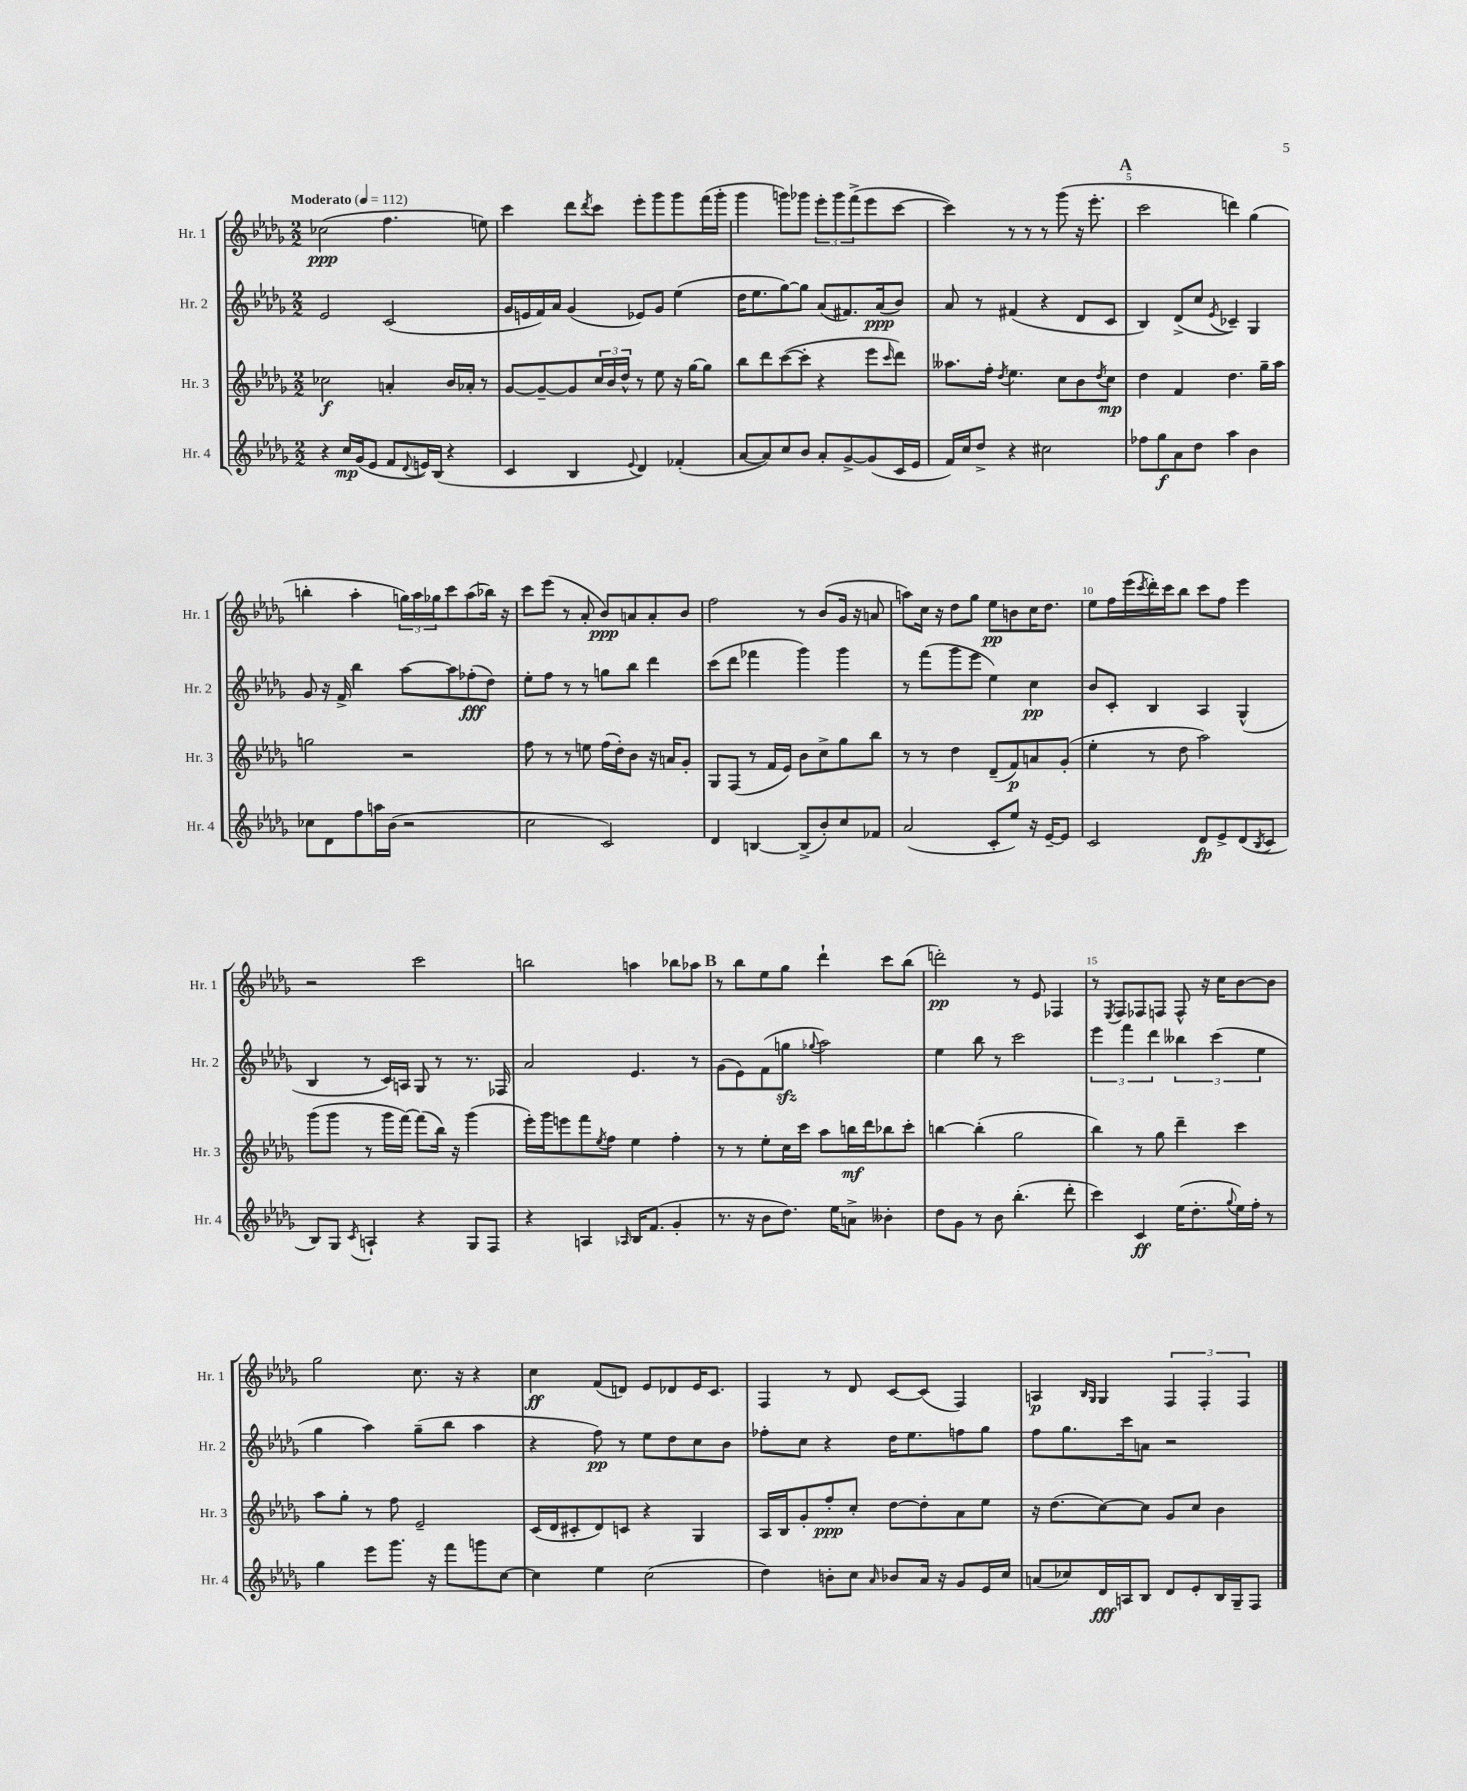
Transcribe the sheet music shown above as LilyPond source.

<<
\new StaffGroup <<
\new Staff = "s0" \with { instrumentName = "Hr. 1" shortInstrumentName = "Hr. 1" } {
    \clef treble \key des \major \numericTimeSignature \time 2/2 \tempo "Moderato" 4 = 112
    ces''2\ppp( f''4. e''8) |
    c'''4 des'''8 \acciaccatura { des'''8 } c'''8 ees'''8-. ges'''8 ges'''8 f'''16( ges'''16-. |
    ges'''4 g'''8) ges'''8 \tuplet 3/2 { ees'''8-. ges'''8 f'''8->( } ees'''8 c'''8~ |
    c'''4) r8 r8 r8 ges'''8( r16 ees'''8.-. |
    \mark \markup { \bold "A" } c'''2 d'''4) ges''4( |
    b''4-. aes''4-. \tuplet 3/2 { g''16) aes''16 ges''16 } c'''8 aes''8( bes''16) r16 |
    c'''8 ees'''8( r8 aes'8-. bes'8\ppp) a'8 a'8-. bes'8 |
    f''2 r8 bes'8( ges'16 r16 a'8 |
    a''8) c''16 r16 des''8 ges''8 ees''8\pp b'8 c''16 des''8. |
    ees''8 f''16 ees'''16( \acciaccatura { c'''8 } des'''16-.) c'''16 bes''8 c'''8 f''8 ees'''4 |
    r2 c'''2 |
    b''2 a''4 bes''8 aes''8 |
    \mark \markup { \bold "B" } r8 bes''8 ees''8 ges''8 des'''4-! c'''8 bes''8( |
    d'''2-.\pp) r8 ees'8 fes4 |
    r8 \acciaccatura { ees8 } f8 fes8 f8 f8-^ r16 c''16 bes'8~ bes'8 |
    ges''2 c''8. r16 r4 |
    c''4\ff f'8( d'8) ees'8 des'8 ees'16 c'8. |
    f4 r8 des'8 c'8~ c'8( f4) |
    a4\p \grace { bes16 ges16 } ges4 \tuplet 3/2 { f4 f4-. f4 } \bar "|." |
}
\new Staff = "s1" \with { instrumentName = "Hr. 2" shortInstrumentName = "Hr. 2" } {
    \clef treble \key des \major \numericTimeSignature \time 2/2
    ees'2 c'2( |
    ges'16 e'16 f'16) aes'16 ges'4( ees'8) ges'8 ees''4( |
    des''16 ees''8. ges''8~) ges''8 aes'8( fis'8.) aes'16\ppp( bes'8) |
    aes'8 r8 fis'4( r4 des'8 c'8 |
    \mark \markup { \bold "A" } bes4) des'8->( c''8 \acciaccatura { ees'8 } ces'4--) ges4 |
    ges'8 r16 f'16-> bes''4 aes''8~ aes''8 fes''8-.\fff( des''8) |
    ees''8-. f''8 r8 r8 g''8 bes''8 des'''4 |
    c'''8( des'''8 fes'''4 ges'''4) ges'''4 |
    r8 f'''8( ges'''8 ees'''8 ees''4) c''4\pp |
    bes'8 c'8-. bes4 aes4 ges4-^( |
    bes4 r8 c'16) a16 ges8 r8 r8. fes16 |
    aes'2 ees'4. r8 |
    \mark \markup { \bold "B" } ges'8( ees'8) f'8( g''8\sfz \appoggiatura { ges''8 } aes''2) |
    ees''4 bes''8 r8 c'''2 |
    \tuplet 3/2 { ees'''4 f'''4 des'''4 } \tuplet 3/2 { beses''4 c'''4( ees''4 } |
    ges''4 aes''4) ges''8--( bes''8 aes''4 |
    r4 f''8\pp) r8 ees''8 des''8 c''8 bes'8 |
    fes''8-. c''8 r4 des''16 ees''8. f''8 ges''8 |
    f''8 ges''8. c'''16 a'8 r2 \bar "|." |
}
\new Staff = "s2" \with { instrumentName = "Hr. 3" shortInstrumentName = "Hr. 3" } {
    \clef treble \key des \major \numericTimeSignature \time 2/2
    ces''2\f a'4-. bes'16 aes'16-. r8 |
    ges'8~ ges'8~-- ges'8 \tuplet 3/2 { c''16 bes'16 des''16-^ } r8 ees''8 r16 ges''16~ ges''8 |
    bes''8 des'''8 c'''8~( c'''8-. r4 ees'''8 \grace { c'''16 } des'''8) |
    aeses''8. f''16-. \acciaccatura { des''8 } ees''4. c''8 bes'8 \acciaccatura { des''8 } c''8\mp |
    \mark \markup { \bold "A" } des''4 f'4 des''4. ges''16-- aes''16 |
    g''2 r2 |
    f''8 r8 r8 e''8 f''16( des''16-.) bes'8 r16 a'16 ges'8-. |
    ges8 f8( r8 f'16 ees'16) bes'8 c''8-> ges''8 bes''8 |
    r8 r8 des''4 des'8--( f'8\p) a'8 ges'8-.( |
    ees''4-. r8 des''8 aes''2) |
    ges'''8( ges'''8 r8 ges'''16 f'''16~) f'''8( bes''16) r16 ges'''4( |
    ees'''16-.) ges'''16 e'''8 f'''8 \acciaccatura { ees''8 } f''8 ees''4 f''4-. |
    \mark \markup { \bold "B" } r8 r8 ees''8-. c''16 c'''16 aes''8 b''16\mf des'''16 bes''8 c'''8-. |
    b''4~ b''4-.( ges''2 |
    bes''4) r8 ges''8 des'''4-- c'''4 |
    aes''8 ges''8-. r8 f''8 ees'2-- |
    c'16( des'16 cis'8-. des'8) c'8 r4 ges4 |
    aes16 bes16 ges'8-. f''8-.\ppp c''8-. des''8~ des''8-. aes'8 ees''8 |
    r16 des''8.( c''8~) c''8 ges'8 c''8 bes'4 \bar "|." |
}
\new Staff = "s3" \with { instrumentName = "Hr. 4" shortInstrumentName = "Hr. 4" } {
    \clef treble \key des \major \numericTimeSignature \time 2/2
    r4 c''16\mp ges'16( ees'8 f'8 \appoggiatura { des'8 } e'16) bes16( r4 |
    c'4 bes4 \appoggiatura { ees'8 } des'4) fes'4-.( |
    aes'8~ aes'8) c''8 bes'8 aes'8-. ges'8~-> ges'8( c'16 ees'16 |
    f'16) c''16 des''8-> r4 cis''2 |
    \mark \markup { \bold "A" } fes''8 ges''8\f aes'8 des''8 aes''4 bes'4 |
    ces''8 des'8 f''8 a''16 bes'16( r2 |
    c''2 c'2) |
    des'4 b4~ b8->( bes'8-.) c''8 fes'8 |
    aes'2( c'8-. ees''8) r16 ees'16~-- ees'8 |
    c'2 des'8\fp ees'8-> des'8( \acciaccatura { bes8 } c'8 |
    bes8) ges8 \acciaccatura { c'8 } a4-! r4 ges8 f8 |
    r4 a4 \grace { aes16 } bes16 f'8.( ges'4-. |
    \mark \markup { \bold "B" } r8. r16 bes'8 des''8.) ees''16 a'8-> beses'4-. |
    des''8 ges'8 r8 bes'8 bes''4.-.( des'''8-. |
    c'''4) c'4\ff ees''16( des''8.-. \appoggiatura { ges''8 } ees''16) f''16-. r8 |
    ges''4 ees'''8 ges'''8. r16 f'''8 g'''8 c''8~ |
    c''4 ees''4 c''2( |
    des''4) b'8-. c''8 \grace { aes'16 } bes'8 aes'16 r16 ges'8 ees'16 c''16 |
    a'8( ces''8) des'16\fff a16 bes8 des'8 ees'8-. bes16 ges16-- f8 \bar "|." |
}
>>
>>
\layout { \context { \Score \override BarNumber.break-visibility = ##(#f #t #t) barNumberVisibility = #(every-nth-bar-number-visible 5) } }
